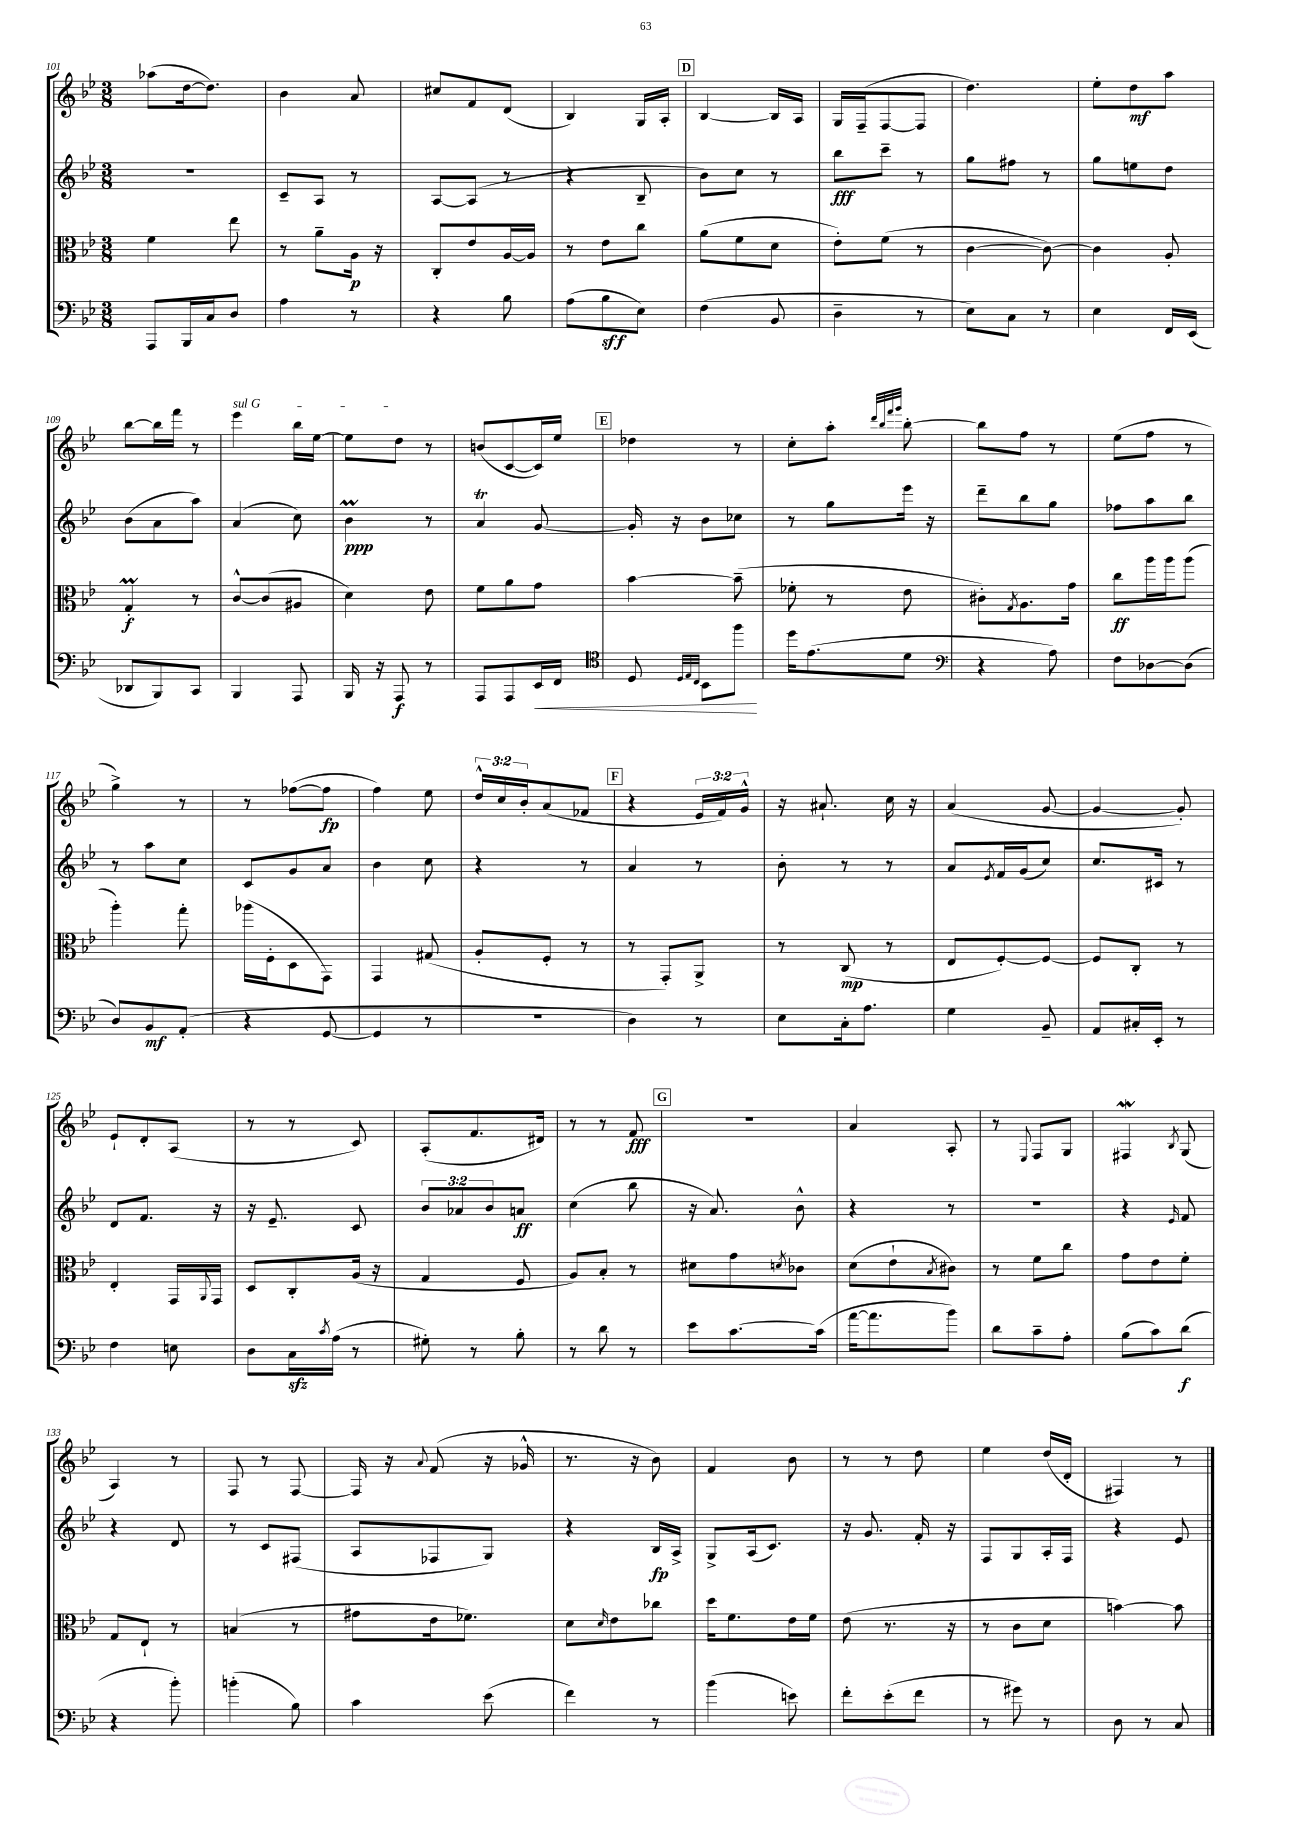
<<
\new StaffGroup <<
\new Staff = "s0" {
    \clef treble \key bes \major \numericTimeSignature \time 3/8 \override Staff.TupletNumber.text = #tuplet-number::calc-fraction-text
    aes''8( d''16~ d''8.) |
    bes'4 a'8 |
    cis''8 f'8 d'8( |
    bes4) g16 a16-. |
    \mark \markup { \box "D" } bes4~ bes16 a16 |
    g16 f16--( f8~ f8 |
    d''4.) |
    ees''8-. d''8\mf a''8 |
    bes''8~ bes''16 f'''16 r8 |
    \once \override TextSpanner.bound-details.left.text = \markup { \italic "sul G" } ees'''4\startTextSpan bes''16 ees''16~ |
    ees''8 d''8\stopTextSpan r8 |
    b'8( c'8~ c'16) ees''16 |
    \mark \markup { \box "E" } des''4 r8 |
    c''8-. a''8-. \grace { d'''32 bes''32 f'''32 g'''32 } bes''8~-. |
    bes''8 f''8 r8 |
    ees''8( f''8 r8 |
    g''4->) r8 |
    r8 fes''8~( fes''8\fp |
    f''4) ees''8 |
    \tuplet 3/2 { d''16-^ c''16 bes'16-. } a'8( fes'8 |
    \mark \markup { \box "F" } r4 \tuplet 3/2 { ees'16 f'16) g'16-^ } |
    r16 ais'8.-! c''16 r16 |
    a'4( g'8~ |
    g'4~ g'8-.) |
    ees'8-! d'8-. a8( |
    r8 r8 c'8) |
    a8-.( f'8. dis'16) |
    r8 r8 f'8\fff |
    \mark \markup { \box "G" } R4. |
    a'4 a8-. |
    r8 \appoggiatura { ees8 } f8 g8 |
    fis4\mordent \acciaccatura { bes8 } g8( |
    a4) r8 |
    f8 r8 f8~ |
    f16 r16 \appoggiatura { a'8 } f'8( r16 ges'16-^ |
    r8. r16 bes'8) |
    f'4 bes'8 |
    r8 r8 d''8 |
    ees''4 d''16( d'16-. |
    fis4) r8 \bar "|." |
}
\new Staff = "s1" {
    \clef treble \key bes \major \numericTimeSignature \time 3/8 \override Staff.TupletNumber.text = #tuplet-number::calc-fraction-text
    R4. |
    c'8-- a8 r8 |
    a8~ a8( r8 |
    r4 bes8-- |
    \mark \markup { \box "D" } bes'8) c''8 r8 |
    bes''8\fff c'''8-- r8 |
    g''8 fis''8 r8 |
    g''8 e''8 d''8 |
    bes'8( a'8 a''8) |
    a'4( c''8) |
    bes'4\prall\ppp r8 |
    a'4\trill g'8~ |
    \mark \markup { \box "E" } g'16-. r16 bes'8 ces''8 |
    r8 g''8 ees'''16 r16 |
    d'''8-- bes''8 g''8 |
    fes''8 a''8 bes''8 |
    r8 a''8 c''8 |
    c'8 g'8 a'8 |
    bes'4 c''8 |
    r4 r8 |
    \mark \markup { \box "F" } a'4 r8 |
    bes'8-. r8 r8 |
    a'8 \acciaccatura { ees'8 } f'16 g'16( c''8) |
    c''8. cis'16 r8 |
    d'8 f'8. r16 |
    r16 ees'8.-- c'8 |
    \tuplet 3/2 { bes'8 aes'8 bes'8 } a'8\ff |
    c''4( bes''8 |
    \mark \markup { \box "G" } r16 a'8.) bes'8-^ |
    r4 r8 |
    R4. |
    r4 \grace { ees'16 } f'8 |
    r4 d'8 |
    r8 c'8 fis8( |
    a8 fes8 g8) |
    r4 bes16\fp a16-> |
    g8-> a16( c'8.) |
    r16 g'8. f'16-. r16 |
    f8 g8 a16-. f16 |
    r4 ees'8 \bar "|." |
}
\new Staff = "s2" {
    \clef alto \key bes \major \numericTimeSignature \time 3/8
    f'4 ees''8 |
    r8 a'8-- a16\p r16 |
    c8-. ees'8 a16~ a16 |
    r8 ees'8 c''8 |
    \mark \markup { \box "D" } a'8( f'8 d'8 |
    ees'8-.) f'8( r8 |
    c'4~ c'8~) |
    c'4 a8-. |
    g4-.\prall\f r8 |
    c'8~-^ c'8( ais8 |
    d'4) ees'8 |
    f'8 a'8 g'8 |
    \mark \markup { \box "E" } bes'4~ bes'8--( |
    fes'8-. r8 ees'8 |
    cis'8-.) \acciaccatura { g8 } a8. g'16 |
    c''8\ff a''16 a''16 a''8( |
    a''4-.) g''8-. |
    aes''16( f16-. d8 g,8) |
    g,4 gis8( |
    a8-. f8-. r8 |
    \mark \markup { \box "F" } r8 g,8-.) a,8-> |
    r8 c8\mp( r8 |
    ees8 f8~-.) f8~ |
    f8 c8-. r8 |
    ees4-. g,16 \appoggiatura { a,8 } g,16 |
    d8 c8-. a16( r16 |
    g4 f8 |
    a8) bes8-. r8 |
    \mark \markup { \box "G" } dis'8 g'8 \acciaccatura { d'8 } ces'8 |
    d'8( ees'8-! \acciaccatura { bes8 } cis'8) |
    r8 f'8 c''8 |
    g'8 ees'8 f'8-. |
    g8 ees8-! r8 |
    b4( r8 |
    gis'8 ees'16 fes'8.) |
    d'8 \grace { d'16 } ees'8 ces''8 |
    d''16 f'8. ees'16 f'16 |
    ees'8( r8. r16 |
    r8 c'8 d'8 |
    b'4~) b'8 \bar "|." |
}
\new Staff = "s3" {
    \clef bass \key bes \major \numericTimeSignature \time 3/8
    a,,8 bes,,16 c16 d8 |
    a4 r8 |
    r4 bes8 |
    a8( bes8\sff ees8) |
    \mark \markup { \box "D" } f4( bes,8 |
    d4-- r8 |
    ees8) c8 r8 |
    ees4 f,16 ees,16( |
    des,8 bes,,8) c,8 |
    bes,,4 a,,8 |
    bes,,16 r16 a,,8\f r8 |
    a,,8 a,,8 ees,16\< f,16 |
    \mark \markup { \box "E" } \clef tenor d8 \grace { d32 ees32 c32 } bes,8 f''8\! |
    d''16 ees'8.( d'8 |
    \clef bass r4 a8) |
    f8 des8~ des8( |
    d8) bes,8\mf a,8-.( |
    r4 g,8~ |
    g,4 r8 |
    R4. |
    \mark \markup { \box "F" } d4) r8 |
    ees8 c16-. a8. |
    g4 bes,8-- |
    a,8 cis16-. ees,16-. r8 |
    f4 e8 |
    d8 c16\sfz \acciaccatura { c'8 } a16( r8 |
    gis8-.) r8 bes8-. |
    r8 d'8 r8 |
    \mark \markup { \box "G" } ees'8 c'8.~ c'16( |
    a'16~ a'8. bes'8) |
    d'8 c'8-- a8-. |
    bes8( c'8) d'8\f( |
    r4 bes'8-.) |
    b'4-.( bes8) |
    c'4 ees'8( |
    f'4) r8 |
    bes'4( e'8) |
    f'8-. ees'8-.( f'8 |
    r8 gis'8) r8 |
    d8 r8 c8 \bar "|." |
}
>>
>>
\layout { \context { \Score currentBarNumber = #101 } }
